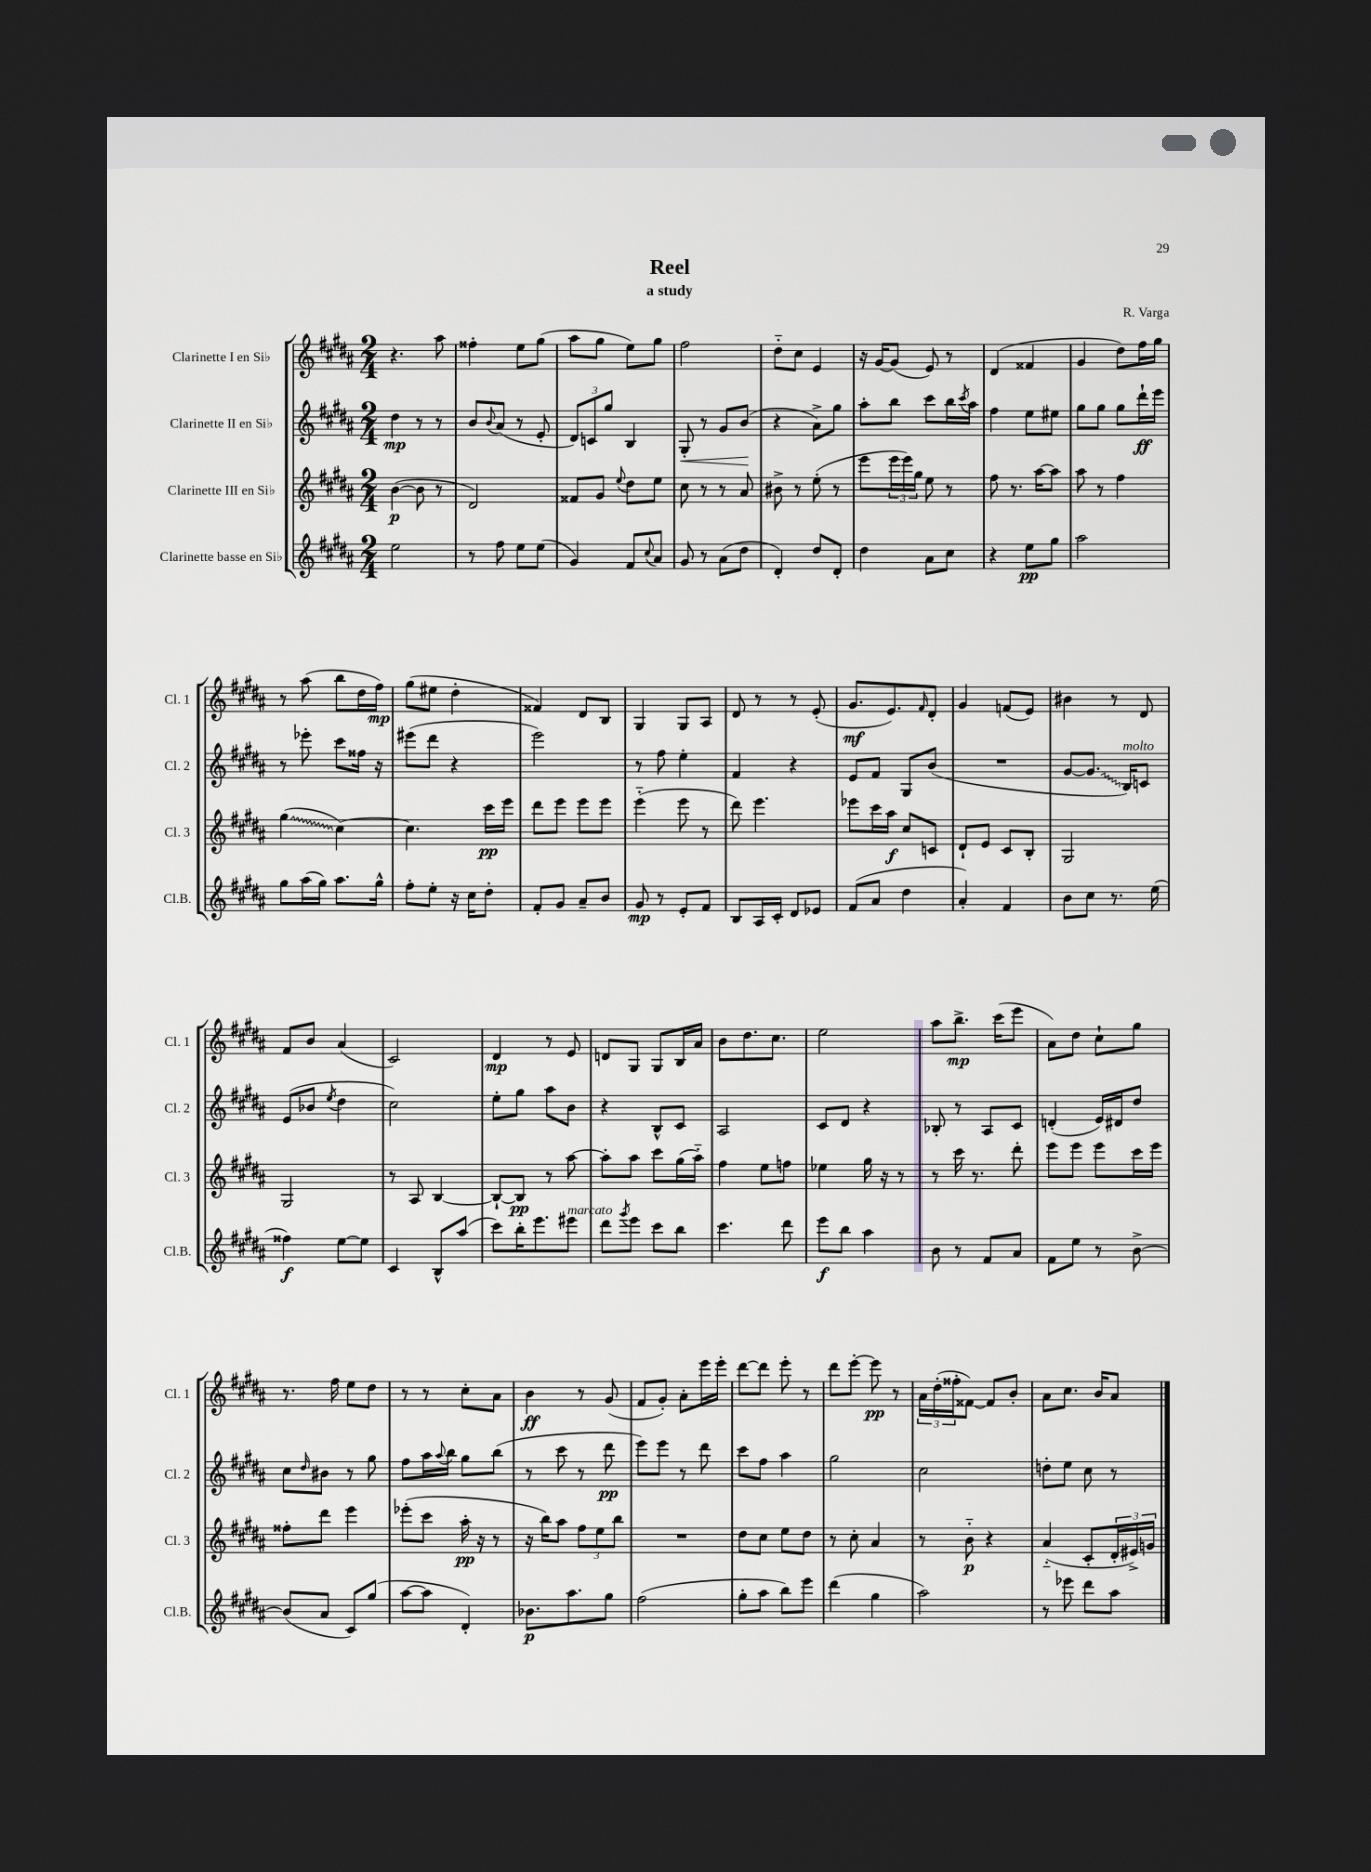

**kern	**kern	**kern	**kern
*staff4	*staff3	*staff2	*staff1
*clefG2	*clefG2	*clefG2	*clefG2
*k[f#c#g#d#a#]	*k[f#c#g#d#a#]	*k[f#c#g#d#a#]	*k[f#c#g#d#a#]
*M2/4	*M2/4	*M2/4	*M2/4
2ee\	([4b\	4dd#\	4.r
.	8b\]	8r	.
.	8r	8r	8aa#\
=	=	=	=
8r	2d#/)	8b/L	4ff##'\
.	.	8qqb/	.
8ff#\	.	(8a#/J	.
8ee\L	.	8r	8ee\L
(8ee\J	.	8e'/	(8gg#\J
=	=	=	=
4g#/)	8f##/L	12d#/L)	8aa#\L
.	.	12c/	.
.	8g#/J	.	8gg#\J
.	.	12gg#/J	.
.	8qqee/	.	.
8f#/L	8dd#\L	4B/	8ee\L)
8qqcc#/	.	.	.
8a#/J	8ee\J	.	8gg#\J
=	=	=	=
8g#/	8cc#\	8G#'/	2ff#\
8r	8r	8r	.
(8a#\L	8r	8g#/L	.
8dd#\J	8a#/	(8b/J	.
=	=	=	=
4d#'/)	8b#^\	4r	8dd#'~\L
.	8r	.	8cc#\J
8dd#/L	(8ee'\	8a#^\L)	4e/
8d#'/J	8r	8gg#\J	.
=	=	=	=
4dd#\	8eee\L	8aa#'\L	16r
.	.	.	[16g#/LK
.	24eee\L	8bb\J	(8g#/]J
.	24eee\)	.	.
.	24gg#\JJ	.	.
8a#\L	8ee\	8ccc#\L	8e/)
8cc#\J	8r	16bb\L	8r
.	.	8qccc#/	.
.	.	16aa#\JJ	.
=	=	=	=
4r	8ff#\	4ff#\	(4d#/
.	8.r	.	.
8ee\L	.	8ee\L	4f##/
.	[16aa#\LK	.	.
8gg#\J	8aa#\]J	8ee#\J	.
=	=	=	=
2aa#\	8aa#\	8gg#\L	4g#/
.	8r	8gg#\J	.
.	4ff#\	8gg#\L	8dd#\L)
.	.	16ddd#`\L	16ff#\L
.	.	16eee\JJ	16gg#\JJ
=	=	=	=
8gg#\L	(4gg#\	8r	8r
(16aa#\L	.	8eee-'\	(8aa#\
16gg#\JJ)	.	.	.
8.aa#\L	[4cc#\)	8ccc#\L	8bb\L
.	.	16ff##\Jk	16dd#\L
16gg#^^\Jk	.	16r	16ff#\JJ)
=	=	=	=
8ff#'\L	4.cc#\]	(8eee#\L	(8gg#\L
8ee'\J	.	8ddd#\J	8ee#\J
16r	.	4r	4dd#'\
16cc#\LK	.	.	.
8dd#'\J	16ccc#\LL	.	.
.	16eee\JJ	.	.
=	=	=	=
8f#'/L	8ddd#\L	2eee\)	4f##/)
8g#/J	8eee\J	.	.
8a#~/L	8eee\L	.	8d#/L
8b/J	8eee\J	.	8B/J
=	=	=	=
8g#/	(4eee'~\	8r	4G#/
8r	.	8ff#\	.
8e'/L	8eee\	4ee'\	8G#/L
8f#/J	8r	.	8A#/J
=	=	=	=
8B/L	8ddd#\)	4f#/	8d#/
16A#/L	4.eee\	.	8r
16c#'/JJ	.	.	.
8d#/L	.	4r	8r
8e-/J	.	.	(8e'/
=	=	=	=
(8f#/L	8eee-\L	8e/L	8.g#/L
8a#/J	16ccc#\L	8f#/J	.
.	16aa#\JJ	.	8.e/)
4dd#\	8cc#/L	8G#/L	.
.	.	.	16qqf#/
.	8c/J	(8b/J	8d#'/J
=	=	=	=
4a#'/)	8d#`/L	2r	4g#/
.	8e/J	.	.
4f#/	8c#/L	.	(8f/L
.	8B'/J	.	8e/J)
=	=	=	=
8b\L	2G#/	[8g#/L	4b#\
8cc#\J	.	8.g#/]J	.
8.r	.	.	8r
.	.	16B/LK)	.
.	.	8c/J	8d#/
(16ee\	.	.	.
=	=	=	=
4ff##\)	2G#/	(8e/L	8f#/L
.	.	8b-/J	8b/J
.	.	8qee/	.
[8ee\L	.	4dd#\	(4a#/
8ee\]J	.	.	.
=	=	=	=
4c#/	8r	2cc#\)	2c#/)
.	8A#/	.	.
8B^^/L	[4B/	.	.
(8aa#/J	.	.	.
=	=	=	=
8ccc#\L)	8B`/_L	8ee'\L	4d#/
16bb'\K	8B/]J	8gg#\J	.
8.eee\	.	.	.
.	8r	8aa#\L	8r
8eee#\J	[8aa#\	8b\J	8e/
=	=	=	=
8ddd#\L	8aa#'\]L	4r	8d/L
8qggg#/	.	.	.
8eee\J	8aa#\J	.	8G#/J
8ccc#\L	8ccc#\L	8B^^/L	8G#/L
8bb\J	(16gg#\L	8c#/J	16B/L
.	16aa#'~\JJ)	.	16a#/JJ
=	=	=	=
4.ccc#\	4ff#\	2A#/	8b\L
.	.	.	8.dd#\
.	8ee\L	.	.
.	.	.	8.cc#\J
8ddd#\	8ff\J	.	.
=	=	=	=
8eee\L	4ee-\	8c#/L	2ee\
8bb\J	.	8d#/J	.
4aa#\	16gg#\	4r	.
.	16r	.	.
.	8r	.	.
=	=	=	=
8b\	8r	8B-'/	8aa#\L
8r	16ccc#\	8r	8.bb^\J
.	8.r	.	.
8f#/L	.	8A#/L	.
.	.	.	(16ccc#\LK
8a#/J	8ddd#'\	8c#/J	8eee\J
=	=	=	=
8f#\L	8eee\L	(4d'/	8a#\L)
8ee\J	8eee\J	.	8dd#\J
8r	8eee\L	16e/LL)	8cc#`\L
.	.	16d#/J	.
[8b^\	16ccc#\L	8dd#/J	8gg#\J
.	16eee\JJ	.	.
=	=	=	=
(8b/]L	8ff##'\L	8cc#\L	8.r
.	.	16qqdd#/	.
8a#/J	8ddd#\J	8b#\J	.
.	.	.	16ff#\
8c#/L)	4eee\	8r	8ee\L
(8gg#/J	.	8gg#\	8dd#\J
=	=	=	=
[8aa#\L	(8eee-'\L	8ff#\L	8r
8aa#\]J	8ccc#\J	16aa#\L	8r
.	.	8qqaa#/	.
.	.	16bb\JJ	.
4d#'/)	16aa#'\	8gg#\L	8cc#'\L
.	16r	.	.
.	8r	(8bb\J	8a#\J
=	=	=	=
8.b-\L	16r	8r	4b\
.	16bb\LK)	.	.
.	8aa#\J	8ccc#\	.
8.aa#\	.	.	.
.	12ff#\L	8r	8r
.	12ee\	.	.
8gg#\J	.	8ddd#\	(8g#/
.	12bb\J	.	.
=	=	=	=
(2ff#\	2r	8eee\L)	8f#/L
.	.	8eee\J	8g#'/J)
.	.	8r	8a#'\L
.	.	8ddd#\	16eee\L
.	.	.	16eee'\JJ
=	=	=	=
8gg#'\L	8dd#\L	8ccc#\L	[8ddd#\L
8aa#\J	8cc#\J	8ff#\J	8ddd#\]J
8bb\L)	8ee\L	4aa#\	8eee'\
8eee\J	8dd#\J	.	8r
=	=	=	=
(4ddd#\	8r	2gg#\	8ddd#\L
.	8cc#'\	.	[8eee'\J
4gg#\	4a#/	.	8eee\]
.	.	.	8r
=	=	=	=
2aa#\)	8r	2cc#\	24a#\LL
.	.	.	(24dd#'\
.	.	.	24ff##'\J
.	8b'~\	.	[8f##\J)
.	4r	.	8f##/]L
.	.	.	8b'/J
=	=	=	=
8r	(4a#'~/	8dd'\L	8a#\L
8eee-\	.	8ee\J	8.cc#\J
8ddd#\L	8c#'/L	8cc#\	.
.	.	.	16b/LK
8aa#\J	24d#'/L	8r	8a#/J
.	24e#^/)	.	.
.	24g/JJ	.	.
==	==	==	==
*-	*-	*-	*-
